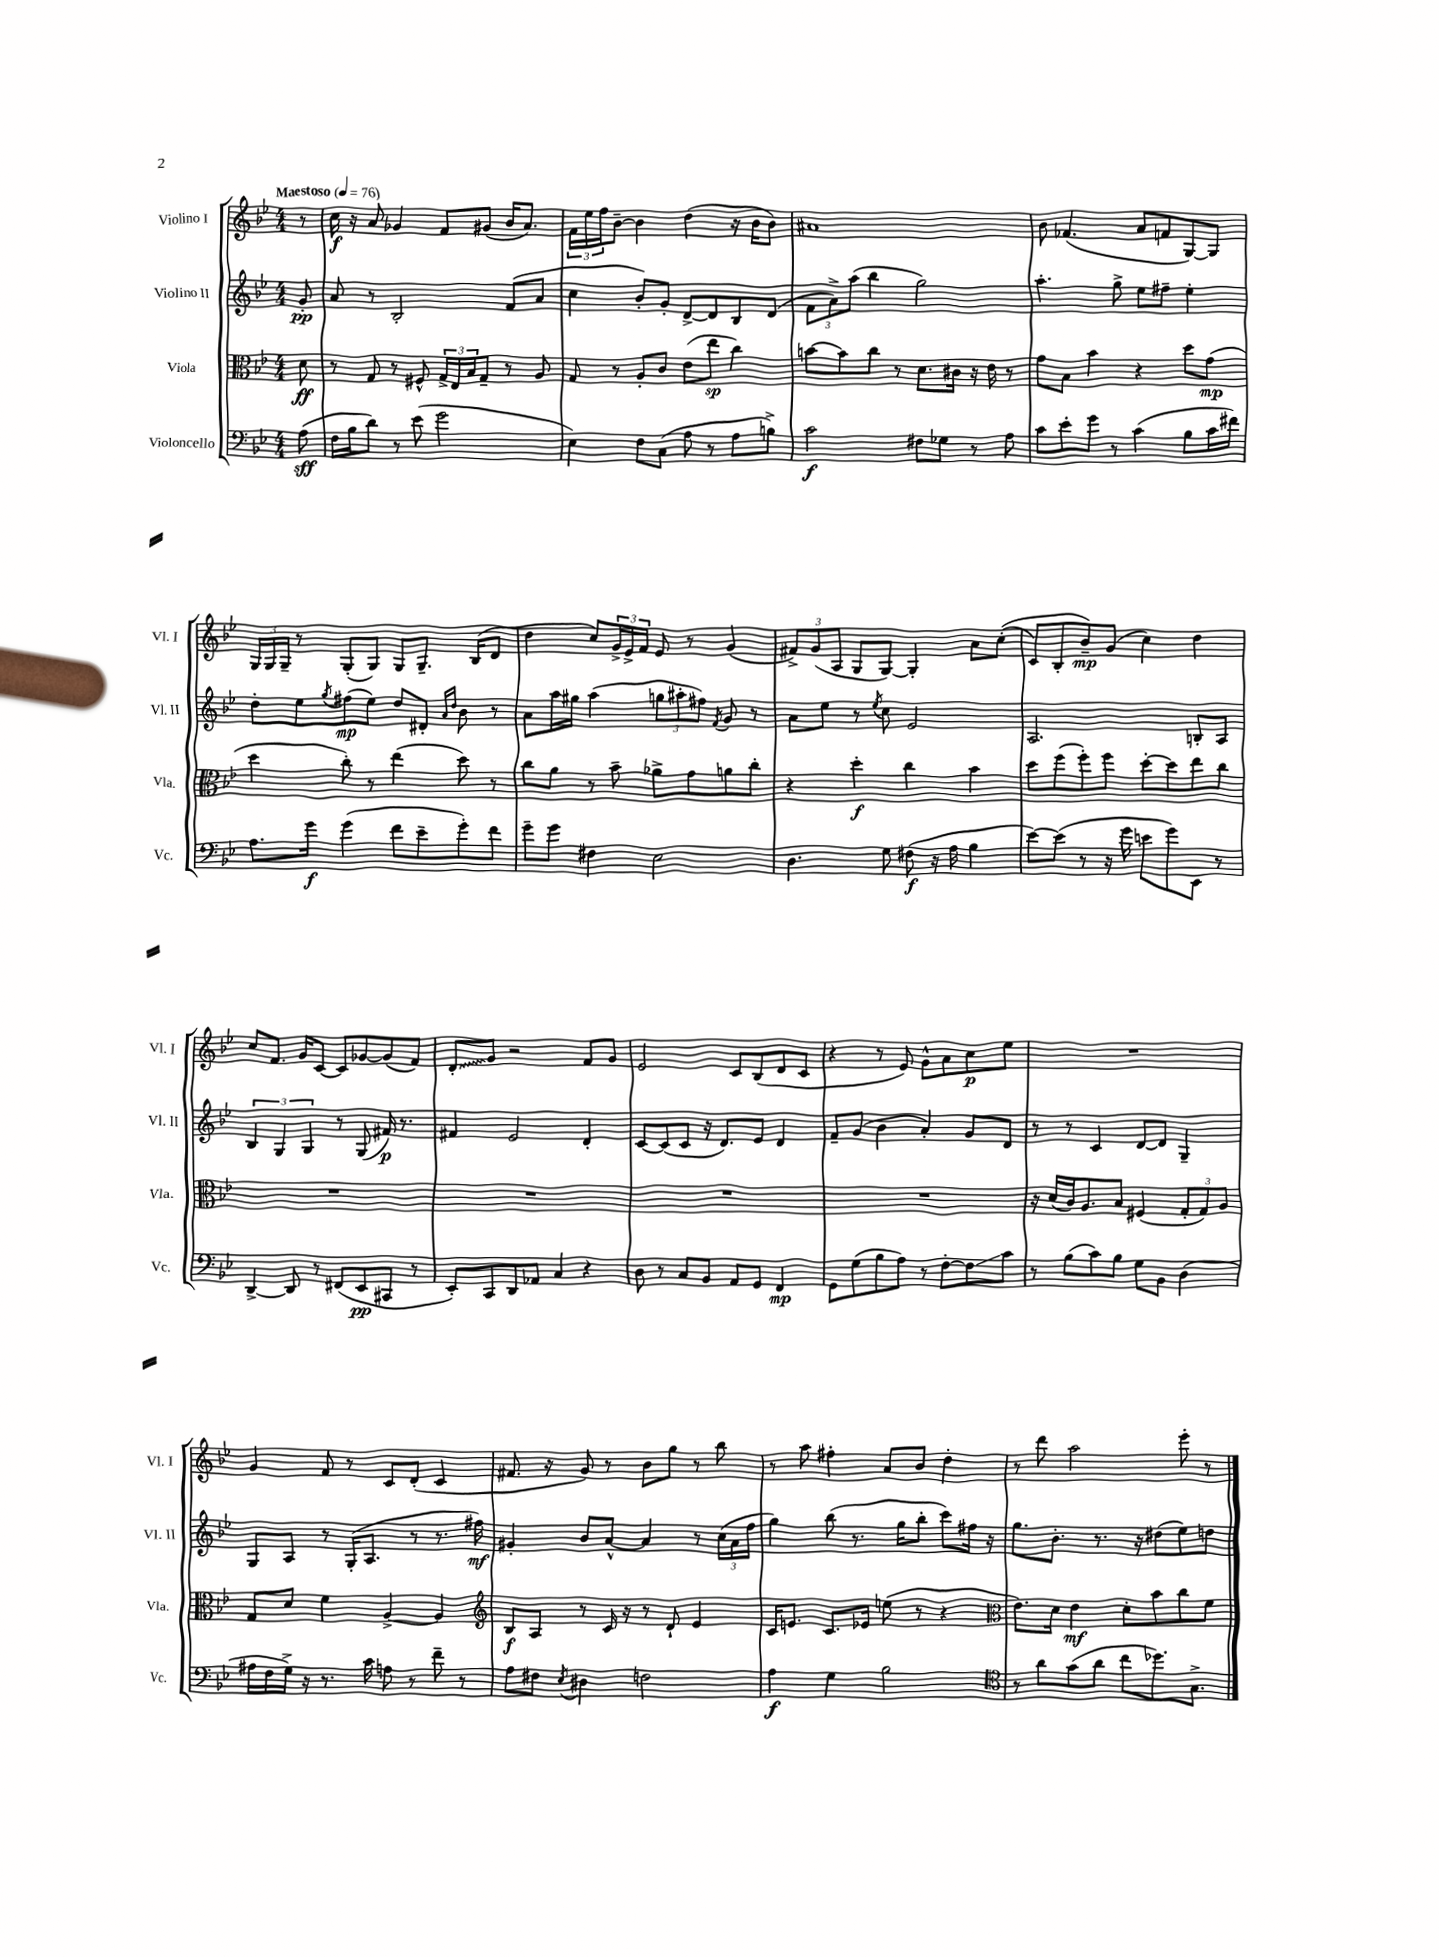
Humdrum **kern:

**kern	**kern	**kern	**kern
*staff4	*staff3	*staff2	*staff1
*clefF4	*clefC3	*clefG2	*clefG2
*k[b-e-]	*k[b-e-]	*k[b-e-]	*k[b-e-]
*M4/4	*M4/4	*M4/4	*M4/4
*MM76	*MM76	*MM76	*MM76
(8A	8d	8g'	8r
=	=	=	=
16F	8r	8a	16cc
16B-	.	.	16r
8d)	8G	8r	8a
8r	8r	2B-'	4g-
(8e-	8F#^^	.	.
2g	24G^	.	8f
.	24E-	.	.
.	24B-	.	.
.	8G~	.	(8g#
.	8r	(8f	16b-
.	.	.	8.a)
.	8A	8a	.
=	=	=	=
4E-)	8G	4cc	24f
.	.	.	24ee-
.	.	.	24ff
.	8r	.	[8b-~
8F	8A'	8b-')	4b-]
(8C	8c	8g'	.
8A	(8e-	[8d^	(4dd
8r	8ee-	8d]	.
8A	4cc)	8B-	16r
.	.	.	16b-
8B^)	.	(8d	8b-)
=	=	=	=
2c	[8b	12f	1a#
.	.	12a^)	.
.	8b]	.	.
.	.	(12aa	.
.	8cc	4bb-	.
.	8r	.	.
8F#	8.d	2gg)	.
8G-	.	.	.
.	16c#	.	.
8r	16r	.	.
.	16e-	.	.
8A	8r	.	.
=	=	=	=
8c	8g	4.aa'	8b-
8e-'	8B-	.	(4.f-
8g	4b-	.	.
8r	.	8gg^	.
(4c	4r	8ee-	8a
.	.	8ff#~	8f
8B-	8dd	4ee-'	[8G)
16c	(8g	.	8G]
16f#)	.	.	.
=	=	=	=
8.A	4dd	8dd'	24G
.	.	.	24G
.	.	.	24G~
.	.	8ee-	8r
16g	.	.	.
.	.	8qgg	.
(4g	8cc')	(8ff#	(8G'
.	8r	8ee-)	8G)
8f	(4ee-	8dd	8G
8e-~	.	8d#'	8.G~
.	.	16qqa	.
.	.	16qqdd	.
8g')	8dd)	8b-	.
.	.	.	(16B-
8f	8r	8r	8d
=	=	=	=
8g~	8cc	8a	4dd
8g	8a	16aa	.
.	.	16gg#	.
4F#	8r	(4aa	8cc)
.	8b-~	.	24g^
.	.	.	24e-^
.	.	.	24f
2E-	8a-^	12gg	8e-
.	.	12aa#'	.
.	8g	.	8r
.	.	12ff#)	.
.	.	8qf	.
.	8a	8g	(4g
.	8cc'	8r	.
=	=	=	=
4.D	4r	8a	12f#^)
.	.	.	(12g
.	.	8ee-	.
.	.	.	12A
.	4dd'	8r	8G
.	.	8qee-	.
8G	.	8cc	[8G)
(8F#	4cc	2e-	4G']
16r	.	.	.
16A	.	.	.
4B-	4b-	.	8a
.	.	.	&((8cc'
=	=	=	=
[8e-)	8dd	2.A	8c)
(8e-]	(8ff	.	8B-'
8r	8ff')	.	8b-~&)
16r	8ff	.	(8g
16g	.	.	.
8e	[8dd'	.	4cc)
8g)	8dd]	.	.
8EE-	8ee-	8B'	4dd
8r	8cc	8A	.
=	=	=	=
[4DD^	1r	6B-	8cc
.	.	.	8.f
.	.	6G	.
8DD]	.	.	.
.	.	.	16g
.	.	6G	.
8r	.	.	[8c
(8FF#	.	8r	8c]
8EE-	.	(8G	[8g-
8CC#	.	16f#)	(8g-]
.	.	8.r	.
8r	.	.	8f)
=	=	=	=
8EE-')	1r	4f#	8d'
8CC	.	.	8g
8DD	.	2e-	2r
8AA-	.	.	.
4C	.	.	.
4r	.	4d'	8f
.	.	.	8g
=	=	=	=
8D	1r	[8c	2e-
8r	.	(8c]	.
8C	.	8c	.
8BB-	.	16r	.
.	.	8.d)	.
8AA	.	.	8c
8GG	.	8e-	(8B-
4FF	.	4d	8d
.	.	.	8c
=	=	=	=
8GG	1r	8f~	4r
(8G	.	(8g	.
8B-	.	4b-	8r
8A)	.	.	8e-)
8r	.	4a')	8g^^
[8F'	.	.	8a
8F]	.	8g	8cc
8c	.	8d	8ee-
=	=	=	=
8r	16r	8r	1r
.	(16d	.	.
(8B-	16c)	8r	.
.	8.A	.	.
8c)	.	4c	.
8B-	8B-	.	.
8G	(4F#	[8d	.
8BB-	.	8d]	.
(4D	12G'	4G~	.
.	12G)	.	.
.	12A	.	.
=	=	=	=
16A#	8G	8G	4g
16F	.	.	.
16G^)	8d	8A	.
16r	.	.	.
8.r	4f	8r	8f
.	.	(16G'	8r
16c	.	8.A	.
8A	[4A^	.	8c
8r	.	8r	(8d'
8f~	4A]	8.r	4c
8r	.	.	.
.	.	16ff#)	.
=	=	=	=
*	*clefG2	*	*
8A	8B-	4g#'	8.f#
8F#	8A	.	.
.	.	.	16r
8qE-	.	.	.
4D#	8r	8b-	8g)
.	16c	[8a^^	8r
.	16r	.	.
2F	8r	4a]	8b-
.	8d`	.	8gg
.	4e-	8r	8r
.	.	(24cc	8bb-
.	.	24a	.
.	.	24ff	.
=	=	=	=
4A	16c	4gg)	8r
.	8.e	.	.
.	.	.	8aa
4G	8.c	(8bb-	4ff#'
.	.	8.r	.
.	16e-	.	.
2B-	(8ee	.	8a
.	.	16gg	.
.	8r	8bb-'	8b-
.	4r	8ccc)	4dd'
.	.	16ff#	.
.	.	16r	.
=	=	=	=
*clefC4	*clefC3	*	*
8r	8.e-)	8.gg	8r
8a	.	.	8ddd
.	16d	8.b-'	.
(8g	4e-	.	2aa
8a	.	8.r	.
8cc	8d'	.	.
.	.	16r	.
8.dd-)	8b-	(8dd#	.
.	8cc	8ee-)	8eee-'
8.G^	.	.	.
.	8f	8dd	8r
==	==	==	==
*-	*-	*-	*-
